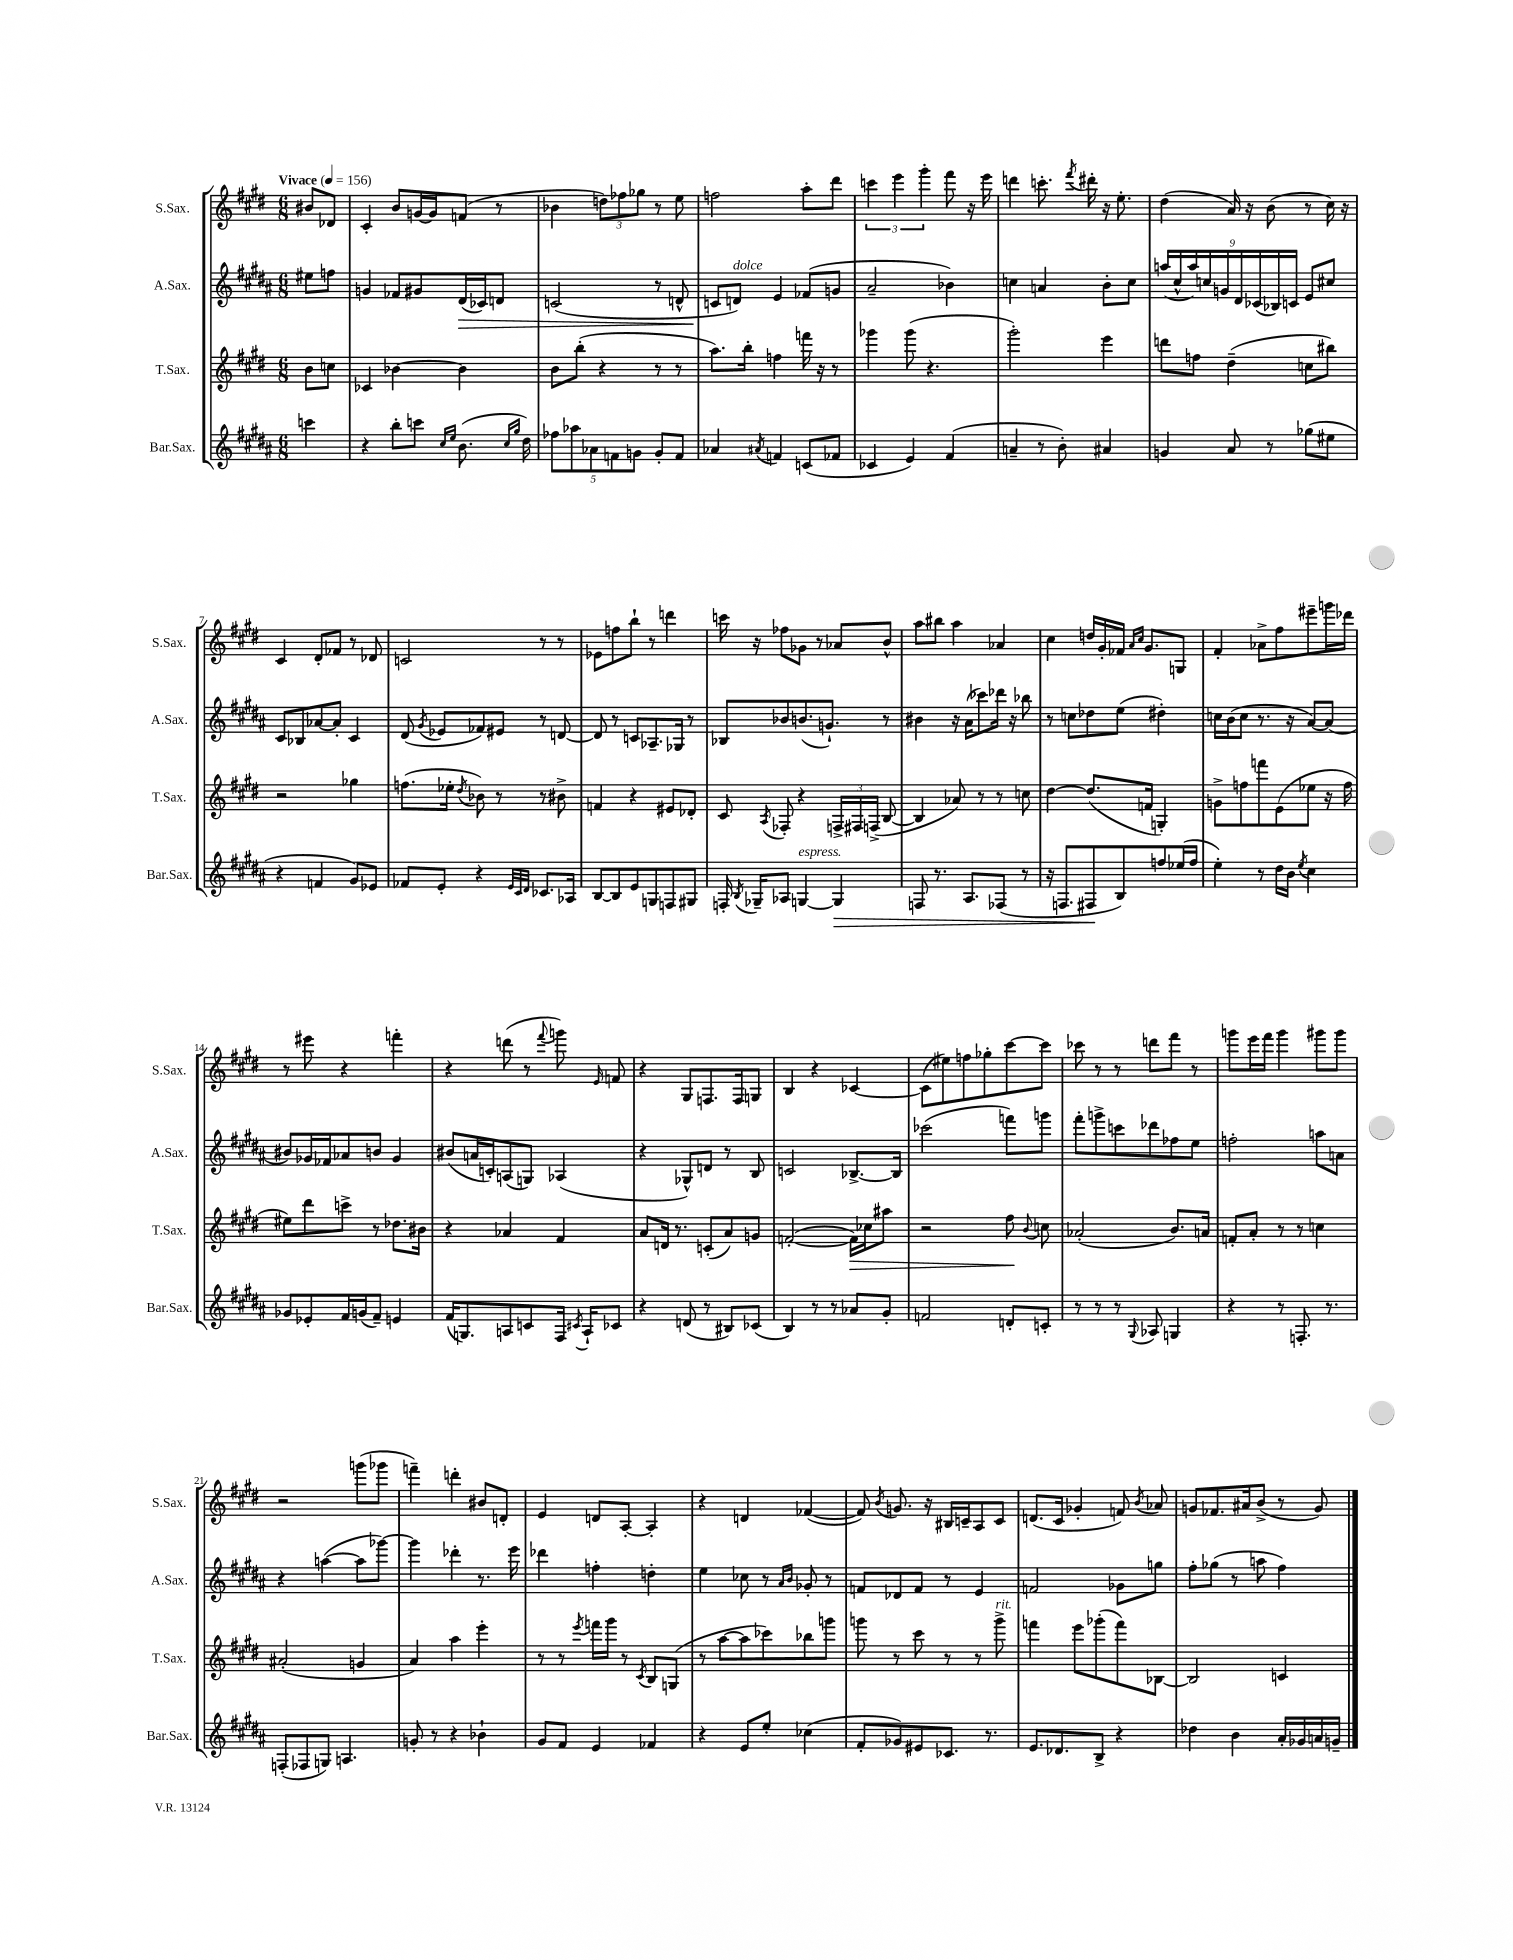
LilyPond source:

<<
\new StaffGroup <<
\new Staff = "s0" \with { instrumentName = "S.Sax." shortInstrumentName = "S.Sax." } {
    \clef treble \key e \major \numericTimeSignature \time 6/8 \partial 4 \tempo "Vivace" 4 = 156
    \autoBeamOff bis'8[ des'8] |
    cis'4-. b'8[ g'16~ g'16 f'8]( r8 |
    bes'4 \tuplet 3/2 { d''8[) fes''8 ges''8] } r8 e''8 |
    f''2 a''8[-. dis'''8] |
    \tuplet 3/2 { c'''4 e'''4 gis'''4-. } fis'''8 r16 e'''16 |
    d'''4 c'''8.-. \acciaccatura { fis'''8 } dis'''16-. r16 e''8.-. |
    dis''4( a'16) r16 b'8( r8 cis''16) r16 |
    cis'4 dis'8[-. fes'8] r8 des'8 |
    c'2 r8 r8 |
    ees'8[ f''8 b''8]-! r8 d'''4 |
    c'''16 r16 fes''8[ ges'8] r8 aes'8[ b'8]-^ |
    a''8[ bis''8] a''4 aes'4 |
    cis''4 d''16[ gis'16-. fes'16] \grace { a'16[ cis''16] } gis'8.[ g8] |
    fis'4-. aes'8[-> fis''8 eis'''8-- g'''16 des'''16] |
    r8 eis'''8 r4 f'''4-. |
    r4 d'''8( r8 \appoggiatura { fis'''8 } g'''8) \grace { e'16 } f'8 |
    r4 gis8[ f8. f16 g8] |
    b4 r4 ces'4~ |
    ces'8[( eis''8) f''8 ges''8-. cis'''8~ cis'''8] |
    ces'''8 r8 r8 d'''8[ fis'''8] r8 |
    g'''8[ e'''16 fis'''16] g'''4 gis'''8[ gis'''8] |
    r2 g'''8[( ges'''8] |
    f'''4--) d'''4-. bis'8[ d'8]-. |
    e'4 d'8[ a8]~-. a4-. |
    r4 d'4 fes'4~( |
    fes'8) \acciaccatura { b'8 } g'8. r16 bis16[ c'16-- a8 c'8] |
    d'8.[( cis'16] ges'4-. f'8) \acciaccatura { b'8 } aes'8 |
    g'8[ fes'8. ais'16 b'8]->( r8 g'8) \bar "|." |
}
\new Staff = "s1" \with { instrumentName = "A.Sax." shortInstrumentName = "A.Sax." } {
    \clef treble \key b \major \numericTimeSignature \time 6/8 \partial 4
    \autoBeamOff eis''8[ f''8] |
    g'4 fes'8[ gis'8 dis'16\>( ces'16) d'8] |
    c'2( r8 d'8-^ |
    c'8[\! d'8]^\markup { \italic "dolce" }) e'4 fes'8[( g'8] |
    ais'2-- bes'4) |
    c''4 a'4 b'8[-. c''8] |
    \tuplet 9/8 { a''16[( cis''16-^ a''16) c''16 g'16 dis'16 ces'16( bes16) c'16] } e'8[ cis''8] |
    cis'8[ bes8 aes'8~ aes'8]-. cis'4 |
    dis'8( \acciaccatura { gis'8 } ees'8[ fes'8) eis'8] r8 d'8~ |
    d'8 r8 c'8[ aes8.-- ges16] r8 |
    bes8[ bes'8 b'8.( g'8.]-!) r8 |
    bis'4 r16 ais'16[( ces'''8) des'''16] r16 bes''8 |
    r8 c''8[ des''8 e''8]( dis''4-.) |
    c''16[ b'16( c''8] r8. r16 ais'8[~) ais'8]( |
    bis'8[) ges'16 fes'16 aes'8 b'8] ges'4 |
    bis'8[( a'16 c'16-.) a8( g8]) aes4( |
    r4 ges8[-^) d'8] r8 b8 |
    c'2 bes8.[~-> bes16] |
    ces'''2( f'''8[) g'''8] |
    fis'''8[-. g'''8-> c'''8 des'''8 fes''8 e''8] |
    f''2-. a''8[ a'8] |
    r4 a''4~( a''8[ ges'''8]~) |
    ges'''4 des'''4-. r8. e'''16 |
    des'''4 f''4-. d''4-. |
    e''4 ces''8 r8 \grace { ais'16[ b'16] } ges'8-. r8 |
    f'8[ des'8 f'8] r8 e'4 |
    f'2 ges'8[ g''8] |
    fis''8[-. ges''8]( r8 a''8 fis''4) \bar "|." |
}
\new Staff = "s2" \with { instrumentName = "T.Sax." shortInstrumentName = "T.Sax." } {
    \clef treble \key e \major \numericTimeSignature \time 6/8 \partial 4
    \autoBeamOff b'8[ c''8] |
    ces'4 bes'4~ bes'4 |
    b'8[ b''8]-.( r4 r8 r8 |
    a''8.[) b''16]-. f''4 f'''16 r16 r8 |
    ges'''4 ges'''8( r4. |
    gis'''2-.) e'''4 |
    d'''8[ f''8] dis''4--( c''8[ bis''8]) |
    r2 ges''4 |
    f''8.[( ees''16]-. \acciaccatura { dis''8 } bes'8) r8 r8 bis'8-> |
    f'4 r4 eis'8[ des'8]-. |
    cis'8 \acciaccatura { a8 } fes8-. r4 \tuplet 3/2 { f16[-> fis16 f16]->( } b8~ |
    b4 aes'8) r8 r8 c''8 |
    dis''4~ dis''8.[( f'16] g4-.) |
    g'8[-> f''8 f'''8 e'8( ees''8] r16 f''16 |
    eis''8[) dis'''8 c'''8]-> r8 des''8.[ bis'16] |
    r4 aes'4 fis'4 |
    a'8[ d'16] r8. c'8[-.( a'8) g'8] |
    f'2~-.( f'16[\>) ces''16 ais''8] |
    r2 fis''8\! \appoggiatura { b'8 } c''8 |
    aes'2-.( b'8.[) a'16] |
    f'8[-. a'8]-. r8 r8 c''4 |
    ais'2-.( g'4 |
    a'4) a''4 e'''4-. |
    r8 r8 \acciaccatura { e'''8 } f'''16[ gis'''16] r8 \acciaccatura { cis'8 } b8[ g8]( |
    r8 a''8[~ a''8 ces'''8) bes''8 g'''8] |
    g'''8 r8 cis'''8 r8 r8 g'''8->^\markup { \italic "rit." } |
    f'''4 e'''8[ ges'''8-.( f'''8) bes8]~ |
    bes2 c'4 \bar "|." |
}
\new Staff = "s3" \with { instrumentName = "Bar.Sax." shortInstrumentName = "Bar.Sax." } {
    \clef treble \key b \major \numericTimeSignature \time 6/8 \partial 4
    \autoBeamOff c'''4 |
    r4 b''8[-. c'''8] \grace { cis''16[ e''16] } b'8.( \grace { cis''16[ gis''16] } dis''16) |
    \tuplet 5/4 { fes''8[ aes''8 aes'8 f'8 g'8] } g'8[-. f'8] |
    aes'4 \acciaccatura { ais'8 } f'4 c'8[( fes'8] |
    ces'4 e'4) fis'4( |
    a'4-- r8 b'8-.) ais'4 |
    g'4 ais'8 r8 ges''8[( eis''8] |
    r4 f'4 gis'8[) ees'8] |
    fes'8[ e'8]-. r4 \grace { e'32[ cis'32 dis'32] } ces'8.[ aes16] |
    b8[~ b8 e'8 g8 f8 gis8] |
    f16-. \acciaccatura { b8 } ges16[-- aes8] g4~^\markup { \italic "espress." } g4\> |
    f8 r8. ais8.[ fes8]( r8 |
    r16 f8.[ fis8\! b8) f''8 ees''16( f''16] |
    e''4-.) r8 dis''16[ b'16] \acciaccatura { e''8 } cis''4 |
    ges'8[ ees'8-. fis'16 g'16( fis'8]--) e'4 |
    fis'16[( g8.) a8 c'8 fis16] \acciaccatura { cis'8 } a16[-! ces'8] |
    r4 d'8( r8 bis8[) ces'8]( |
    b4) r8 r8 aes'8[ gis'8]-. |
    f'2 d'8[-. c'8]-. |
    r8 r8 r8 \appoggiatura { gis8 } aes8 g4 |
    r4 r8 f8.-. r8. |
    f8[-.( fes8 g8]) a4. |
    g'8-. r8 r4 bes'4-! |
    gis'8[ fis'8] e'4 fes'4 |
    r4 e'8[ e''8]-. ces''4( |
    fis'8[-. ges'8) eis'8 ces'8.] r8. |
    e'8.[ des'8. b8]-> r4 |
    des''4 b'4 ais'16[-. ges'16 a'16 g'16]-- \bar "|." |
}
>>
>>
